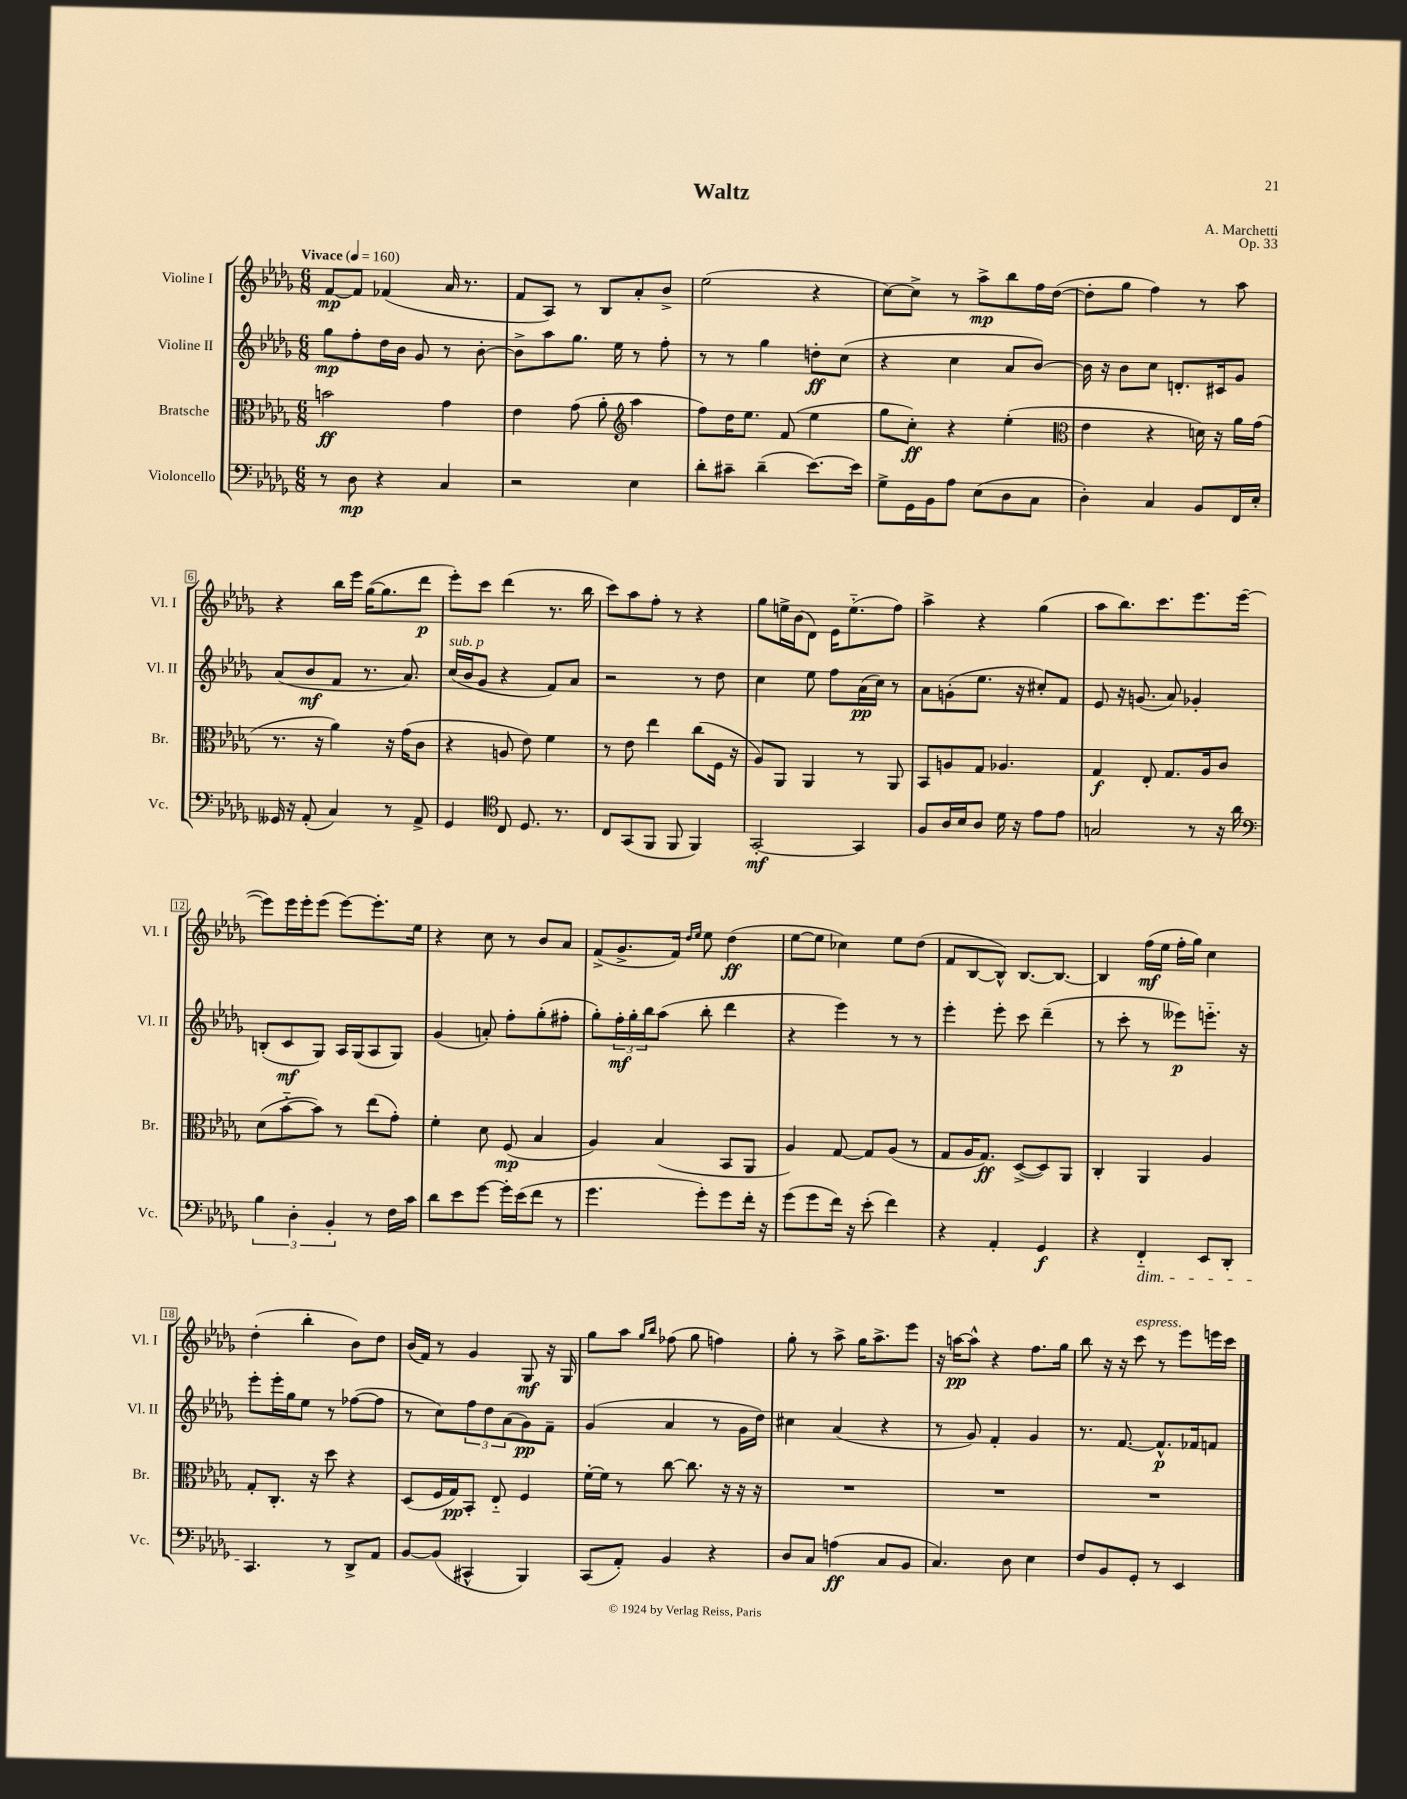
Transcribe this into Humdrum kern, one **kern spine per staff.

**kern	**kern	**kern	**kern
*staff4	*staff3	*staff2	*staff1
*clefF4	*clefC3	*clefG2	*clefG2
*k[b-e-a-d-g-]	*k[b-e-a-d-g-]	*k[b-e-a-d-g-]	*k[b-e-a-d-g-]
*M6/8	*M6/8	*M6/8	*M6/8
*MM160	*MM160	*MM160	*MM160
8r	2b	8gg-	[8f
8D-	.	8ff'	8f]
4r	.	16dd-	(4f-
.	.	16b-	.
.	.	8g-	.
4C	4g-	8r	16a-
.	.	.	8.r
.	.	[8b-'	.
=	=	=	=
2r	4e-	8b-^]	8f
.	.	8aa-	8A-)
.	(8g-	8.gg-	8r
.	8a-'	.	8B-
.	.	16ee-	.
*	*clefG2	*	*
4E-	4aa-	8r	8a-'
.	.	8ff'	8b-^
=	=	=	=
8d-'	8ff)	8r	(2ee-
8c#~	16dd-	8r	.
.	8.ee-	.	.
(4d-~	.	4gg-	.
.	(8f	.	.
[8.e-)	4ee-	8dd'	4r
.	.	(8cc	.
16e-]	.	.	.
=	=	=	=
8G-^	8gg-	4r	[8cc)
16GG-	8cc')	.	8cc^]
16BB-	.	.	.
8A-	4r	4cc	8r
(8E-	.	.	8aa-^
8D-	(4ee-'	8a-	8bb-
8C	.	[8b-)	16ff
.	.	.	([16dd-
=	=	=	=
*	*clefC3	*	*
4D-')	4e-	16b-]	8dd-']
.	.	16r	.
.	.	8b-	8gg-
4C	4r	8cc	4ff)
.	.	8.d'	.
8BB-	16d)	.	8r
.	16r	16c#	.
16FF	16a-	8g-	8aa-
16E-'	(16g-	.	.
=	=	=	=
16GG--	8.r	(8a-	4r
16r	.	.	.
(8AA-'	.	8b-	.
.	16r	.	.
4C)	4a-)	8f	16bb-
.	.	.	16eee-
.	.	8.r	([16gg-
.	.	.	8.gg-]
8r	16r	.	.
.	(16g-	8.a-)	.
8AA-^	8c	.	8ddd-
=	=	=	=
4GG-	4r	(16cc	8eee-')
.	.	16b-	.
.	.	8g-	8ccc
*clefC4	*	*	*
8C	8A	4r	(4ddd-
8.D-	8e-)	.	.
.	4f	8f)	8.r
8.r	.	.	.
.	.	8a-	.
.	.	.	16bb-
=	=	=	=
8C	8r	2r	8ccc)
(8GG-	8e-	.	8aa-
8FF	4ee-	.	8ff'
8FF	.	.	8r
4FF)	(8cc	8r	4r
.	16F	8dd-	.
.	16r	.	.
=	=	=	=
[2GG-'	8A-)	4cc	8gg-
.	8AA-	.	16ee^
.	.	.	(16b-
.	4AA-	8ee-	8d-)
.	.	8ff	16e-
.	.	.	(8.ee'~
4GG-]	8r	(16a-	.
.	.	16cc)	.
.	8AA-	8r	8ff)
=	=	=	=
8F	8BB-	8a-	4aa-^
16A-	8A	(8g'	.
16B-	.	.	.
8A-	8G-	8.ee-	4r
16d-	4.A-	.	.
16r	.	16r	.
8e-	.	8cc#')	(4gg-
8e-	.	8f	.
=	=	=	=
2G	4G-	8e-	8aa-
.	.	16r	8.bb-)
.	.	(8.g	.
.	8E-'	.	.
.	.	.	8.ccc
.	8.G-	8a-)	.
8r	.	4g-'	8.eee-
.	16A-	.	.
16r	8c	.	.
16a-	.	.	([16eee-
=	=	=	=
*clefF4	*	*	*
6B-	(8d-	(8B'	8eee-])
.	[8b-'~	8c	16eee-
6D-'	.	.	.
.	.	.	16eee-'
.	8b-])	8G-)	(8eee-
6BB-'	.	.	.
.	8r	16A-	[8eee-)
.	.	(16G-	.
8r	(8ee-	8A-	8.eee-']
16F	8g-')	8G-)	.
16c	.	.	16ee-
=	=	=	=
8d-	4f'	(4g-	4r
8e-	.	.	.
[8g-	8d-	8a')	8cc
16g-']	(8F	8ff'	8r
(16e-	.	.	.
8f	4B-	(8gg-'	8b-
8r	.	8ff#'	8a-
=	=	=	=
4.g-	4A-)	8gg-')	(8f^
.	.	24ff'	8.g-^
.	.	24gg-'	.
.	.	24bb-	.
.	(4B-	(8aa-	.
.	.	.	16f)
.	.	.	16qqdd-
.	.	.	16qqee-
8g-')	.	8bb-'	8ee-
8g-	8BB-	4ddd-	(4dd-
16f'	8AA-	.	.
16r	.	.	.
=	=	=	=
(8g-	4A-)	4r	[8ee-
8g-	.	.	8ee-]
16f)	[8G-	4eee-)	4cc-)
16r	.	.	.
(8e-'	8G-]	.	.
4f)	(8A-	8r	8ee-
.	8r	8r	(8dd-
=	=	=	=
4r	8G-	4eee-'	8f
.	16A-	.	[8B-
.	8.G-)	.	.
4AA-'	.	8eee-'	8B-^^])
.	([8D-^	8ccc	[8.B-
4GG-	8D-])	(4ddd-~	.
.	.	.	8.B-_
.	8AA-	.	.
=	=	=	=
4r	4C'	8r	4B-]
.	.	8ccc'	.
4FF'~	4AA-	8r	(16ff
.	.	.	16ee-
.	.	8eee--)	16ff'
.	.	.	16gg-)
8EE-	4A-	8.eee'~	4cc
8DD-'	.	.	.
.	.	16r	.
=	=	=	=
4.CC	8G-'	8eee-'	(4dd-'
.	8.C'	16eee-'	.
.	.	16gg-	.
.	.	8ee-	4bb-'
.	16r	.	.
8r	8dd-	8r	.
8DD-^	4r	([8ff-	8b-)
8AA-	.	8ff-]	8dd-
=	=	=	=
[8BB-	(8D-	8r	(16b-
.	.	.	16f)
(8BB-]	16F	8cc)	8r
.	16G-)	.	.
4CC#^^	8BB-'	12ff	4g-
.	.	12dd-	.
.	8E-'~	.	.
.	.	(12a-	.
4BBB-)	4F	8g-)	8G-
.	.	8f~	16r
.	.	.	16G-
=	=	=	=
(8CC	[16f'	(4g-	8gg-
.	16f]	.	.
8AA-')	8r	.	8aa-
.	.	.	16qqgg-
.	.	.	16qqbb-
4BB-	[8cc	4a-	(8ff-
.	8.cc]	.	8gg-
4r	.	8r	4ff)
.	16r	.	.
.	16r	16g-	.
.	16r	16dd-)	.
=	=	=	=
8D-	2.r	4cc#	8gg-'
8C	.	.	8r
(4A	.	(4a-	8aa-^
.	.	.	16gg-
.	.	.	8.aa-^
8C	.	4r	.
8BB-	.	.	8eee-
=	=	=	=
4.C)	2.r	8r	16r
.	.	.	[16aa
.	.	8g-)	8aa^^]
.	.	4f'	4r
8D-	.	.	.
4E-	.	4g-	8.ff
.	.	.	16gg-
=	=	=	=
8F	2.r	8.r	8bb-
8BB-	.	.	16r
.	.	[8.f	16r
8GG-'	.	.	8ccc
8r	.	8.f^^]	8r
4EE-	.	.	8eee-
.	.	16f-	.
.	.	8f	16eee
.	.	.	16ccc
==	==	==	==
*-	*-	*-	*-
